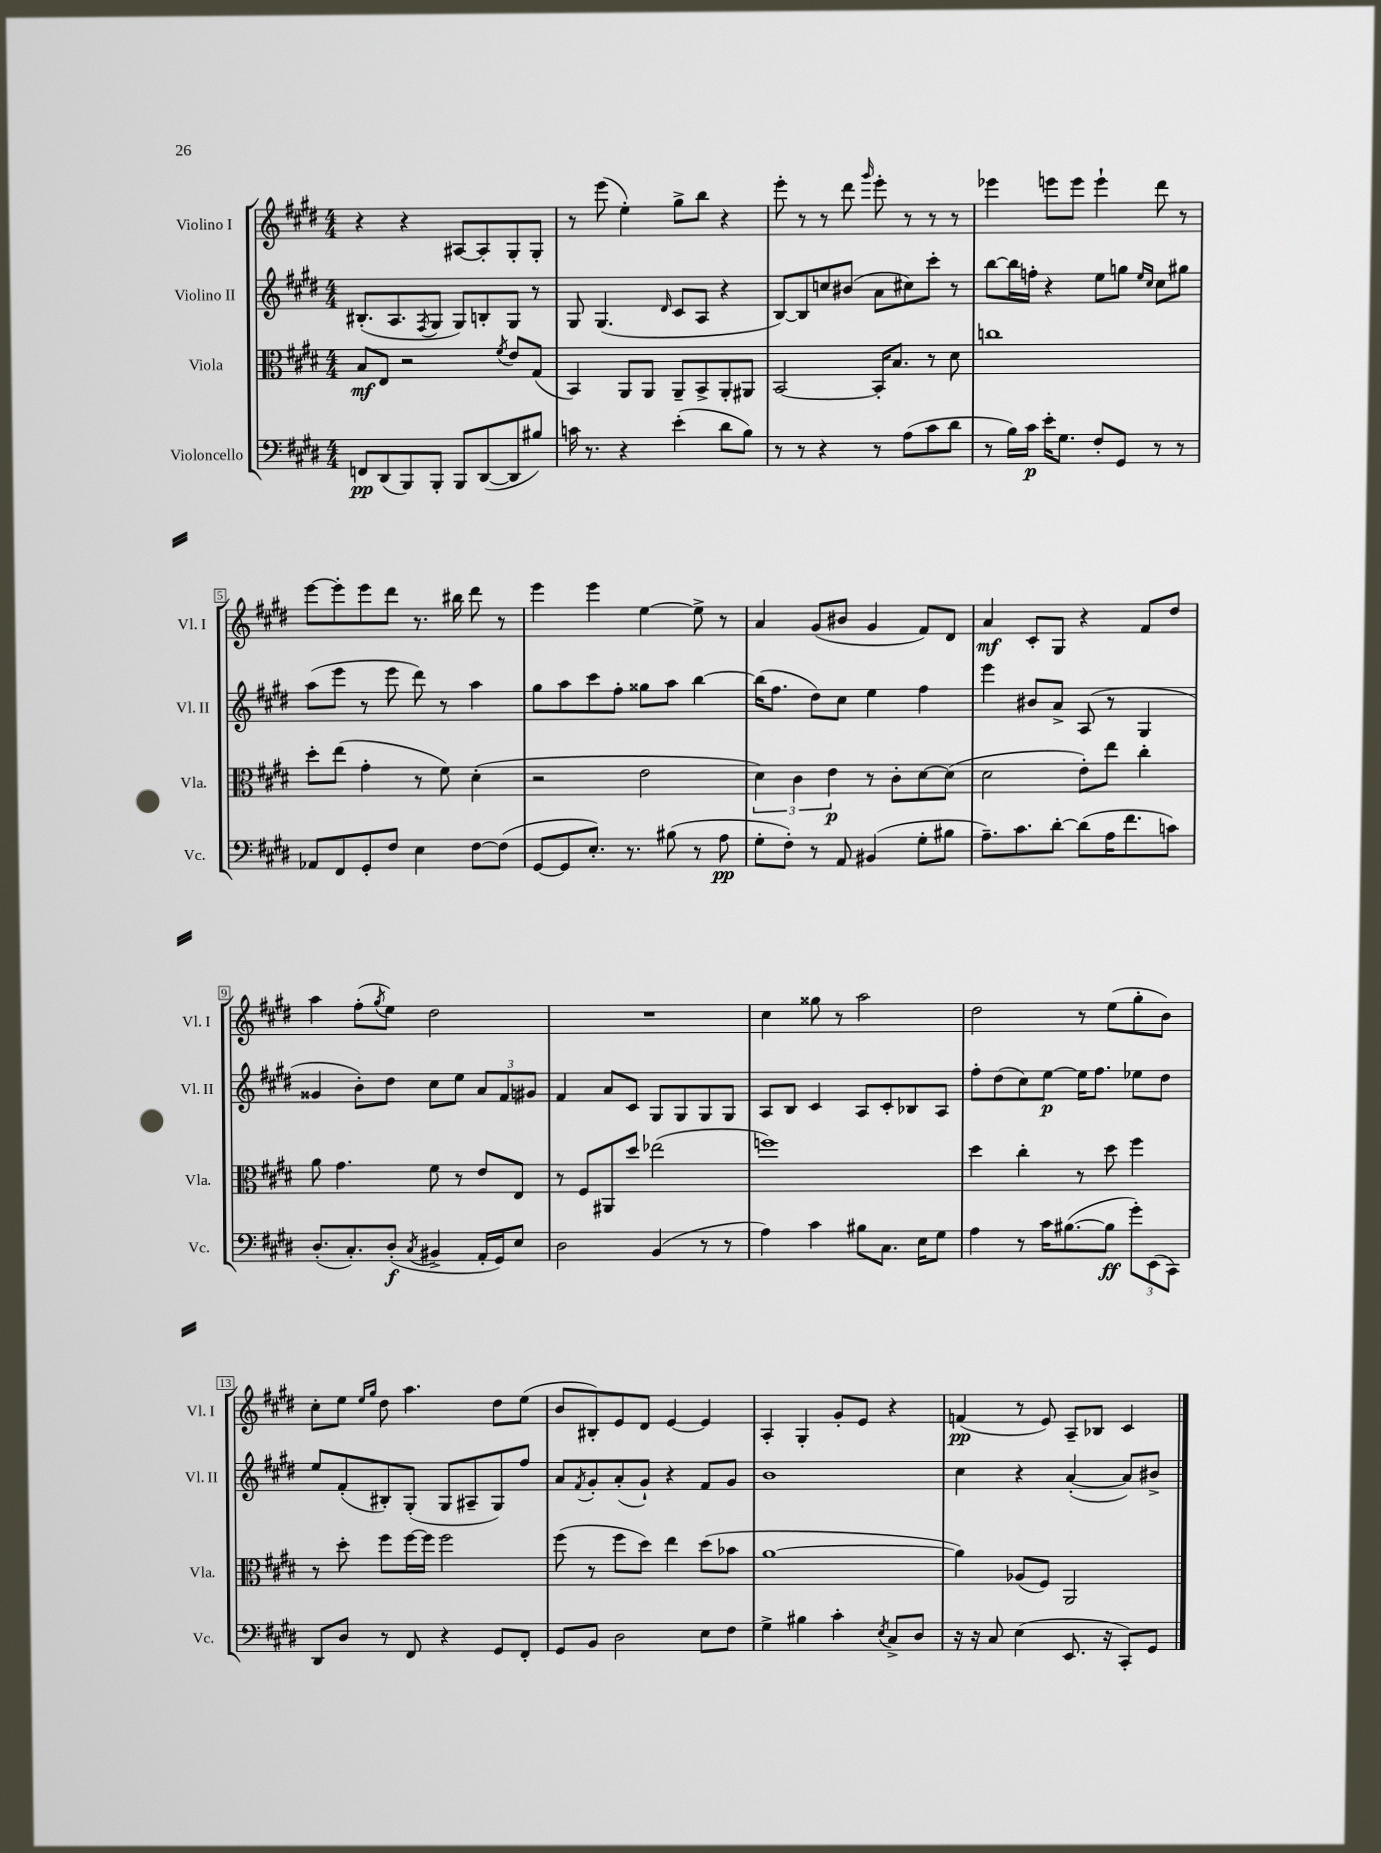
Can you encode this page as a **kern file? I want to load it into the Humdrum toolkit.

**kern	**kern	**kern	**kern
*staff4	*staff3	*staff2	*staff1
*clefF4	*clefC3	*clefG2	*clefG2
*k[f#c#g#d#]	*k[f#c#g#d#]	*k[f#c#g#d#]	*k[f#c#g#d#]
*M4/4	*M4/4	*M4/4	*M4/4
8FF	8B	(8.B#'	4r
(8DD#	8E	.	.
.	.	8.A	.
8BBB)	2r	.	4r
.	.	8qF#	.
8BBB'	.	8G#	.
8BBB	.	8G#)	[8A#
([8DD#	.	8B'	8A#']
.	8qf#	.	.
8DD#]	8e	8G#	8G#'
8B#)	(8G#	8r	8G#'
=	=	=	=
16c	4BB)	8G#	8r
8.r	.	.	.
.	.	(4.G#	(8eee
4r	8AA	.	4ee')
.	8AA	.	.
.	.	16qqd#	.
(4e'	8AA~	8c#	8gg#^
.	8BB^	8A	8bb
8d#	8AA'	4r	4r
8B)	8AA#	.	.
=	=	=	=
8r	[2BB	[8B)	8eee'
8r	.	8B]	8r
4r	.	8cc	8r
.	.	(8b#	8ddd#
.	.	.	16qqggg#
8r	16BB']	8a	8eee'
.	8.B	.	.
(8A	.	8cc#)	8r
8c#	8r	8ccc#'	8r
8d#	8d#	8r	8r
=	=	=	=
8r	1cc	[8bb	4eee-
16B)	.	16bb]	.
16c#	.	16ff'	.
16e'	.	4r	8eee
8.G#	.	.	.
.	.	.	8eee
8F#'	.	8ee	4eee`
8GG#	.	8gg	.
.	.	16qqee	.
.	.	16qqcc#	.
8r	.	8cc#	8ddd#
8r	.	8gg#	8r
=	=	=	=
8AA-	8dd#'	(8aa	[8eee
8FF#	(8ee	8eee	8eee']
8GG#'	4g#'	8r	8eee
8F#	.	8eee	8ddd#
4E	8r	8ddd#)	8.r
.	8f#)	8r	.
.	.	.	16bb#
[8F#	(4d#'	4aa	8ddd#
(8F#]	.	.	8r
=	=	=	=
[8GG#	2r	8gg#	4eee
8GG#]	.	8aa	.
8.E')	.	8ccc#	4eee
.	.	8ff#'	.
8.r	.	.	.
.	2e	8gg##	[4ee
(8B#	.	8aa	.
8r	.	[4bb	8ee^]
8A	.	.	8r
=	=	=	=
8G#'	6d#)	(16bb]	4a
.	.	8.ff#	.
8F#')	.	.	.
.	6c#	.	.
8r	.	8dd#)	(8g#
.	6e	.	.
8AA	.	8cc#	8b#
(4BB#	8r	4ee	4g#
.	8c#'	.	.
8G#'	[8d#	4ff#	8f#)
8B#	(8d#]	.	8d#
=	=	=	=
8.A~)	2d#	4eee	4a
8.c#	.	.	.
.	.	8b#	8c#'
[8d#'	.	8a^	8G#
(8d#]	8e')	(8A	4r
16A	8ee	8r	.
8.f#	.	.	.
.	4cc#'	4G#	8f#
8c)	.	.	8dd#
=	=	=	=
(8.D#'	8a	4g##	4aa
.	4.g#	.	.
8.C#')	.	.	.
.	.	8b')	(8ff#'
.	.	.	8qgg#
(8D#'	.	8dd#	8ee)
8qC#	.	.	.
4BB#^	8f#	8cc#	2dd#
.	8r	8ee	.
16AA'	8e	12a	.
16GG#)	.	.	.
.	.	12f#	.
8E	8E	.	.
.	.	12g#	.
=	=	=	=
2D#	8r	4f#	1r
.	8F#	.	.
.	8AA#	8a	.
.	8dd#	8c#	.
(4BB	(2ee-	8G#	.
.	.	8G#	.
8r	.	8G#	.
8r	.	8G#	.
=	=	=	=
4A)	1ff)	8A	4cc#
.	.	8B	.
4c#	.	4c#	8gg##
.	.	.	8r
8B#	.	8A	2aa
8.C#	.	8c#'	.
.	.	8B-	.
16E	.	.	.
8G#	.	8A	.
=	=	=	=
4A	4dd#	8ff#'	2dd#
.	.	(8dd#	.
8r	4cc#'	8cc#)	.
16c#	.	[8ee	.
([8.B#	.	.	.
.	8r	16ee]	8r
.	.	8.ff#	.
8B#]	8dd#	.	(8ee
12g#')	4ff#	8ee-	8gg#'
(12EE	.	.	.
.	.	8dd#	8b)
12CC#)	.	.	.
=	=	=	=
8DD#	8r	8ee	8cc#'
8D#	8dd#'	(8f#'	8ee
.	.	.	16qqee
.	.	.	16qqgg#
8r	8ff#	8B#')	8dd#
8FF#	[16ff#	(8G#'	4.aa
.	16ff#]	.	.
4r	2ff#	8G#	.
.	.	8A#~	.
8GG#	.	8G#)	8dd#
8FF#'	.	8ff#	(8ee
=	=	=	=
8GG#	(8ff#	8a	8b
.	.	8qf#	.
8BB	8r	8g#'	8B#')
2D#	8ff#	(8a'	8e
.	8dd#)	8g#`)	8d#
.	4ee	4r	[4e
8E	(8dd#	8f#	4e]
8F#	8b-	8g#	.
=	=	=	=
4G#^	[1a	1b	4A'
4B#	.	.	4G#'
4c#'	.	.	8g#'
.	.	.	8e
8qE	.	.	.
8C#^	.	.	4r
8D#	.	.	.
=	=	=	=
16r	4a])	4cc#	(4f
16r	.	.	.
8C#	.	.	.
(4E	(8A-	4r	8r
.	8F#)	.	8e)
8.EE	2AA	([4a'	8A~
.	.	.	8B-
16r	.	.	.
8CC#')	.	8a])	4c#
8GG#	.	8b#^	.
==	==	==	==
*-	*-	*-	*-
